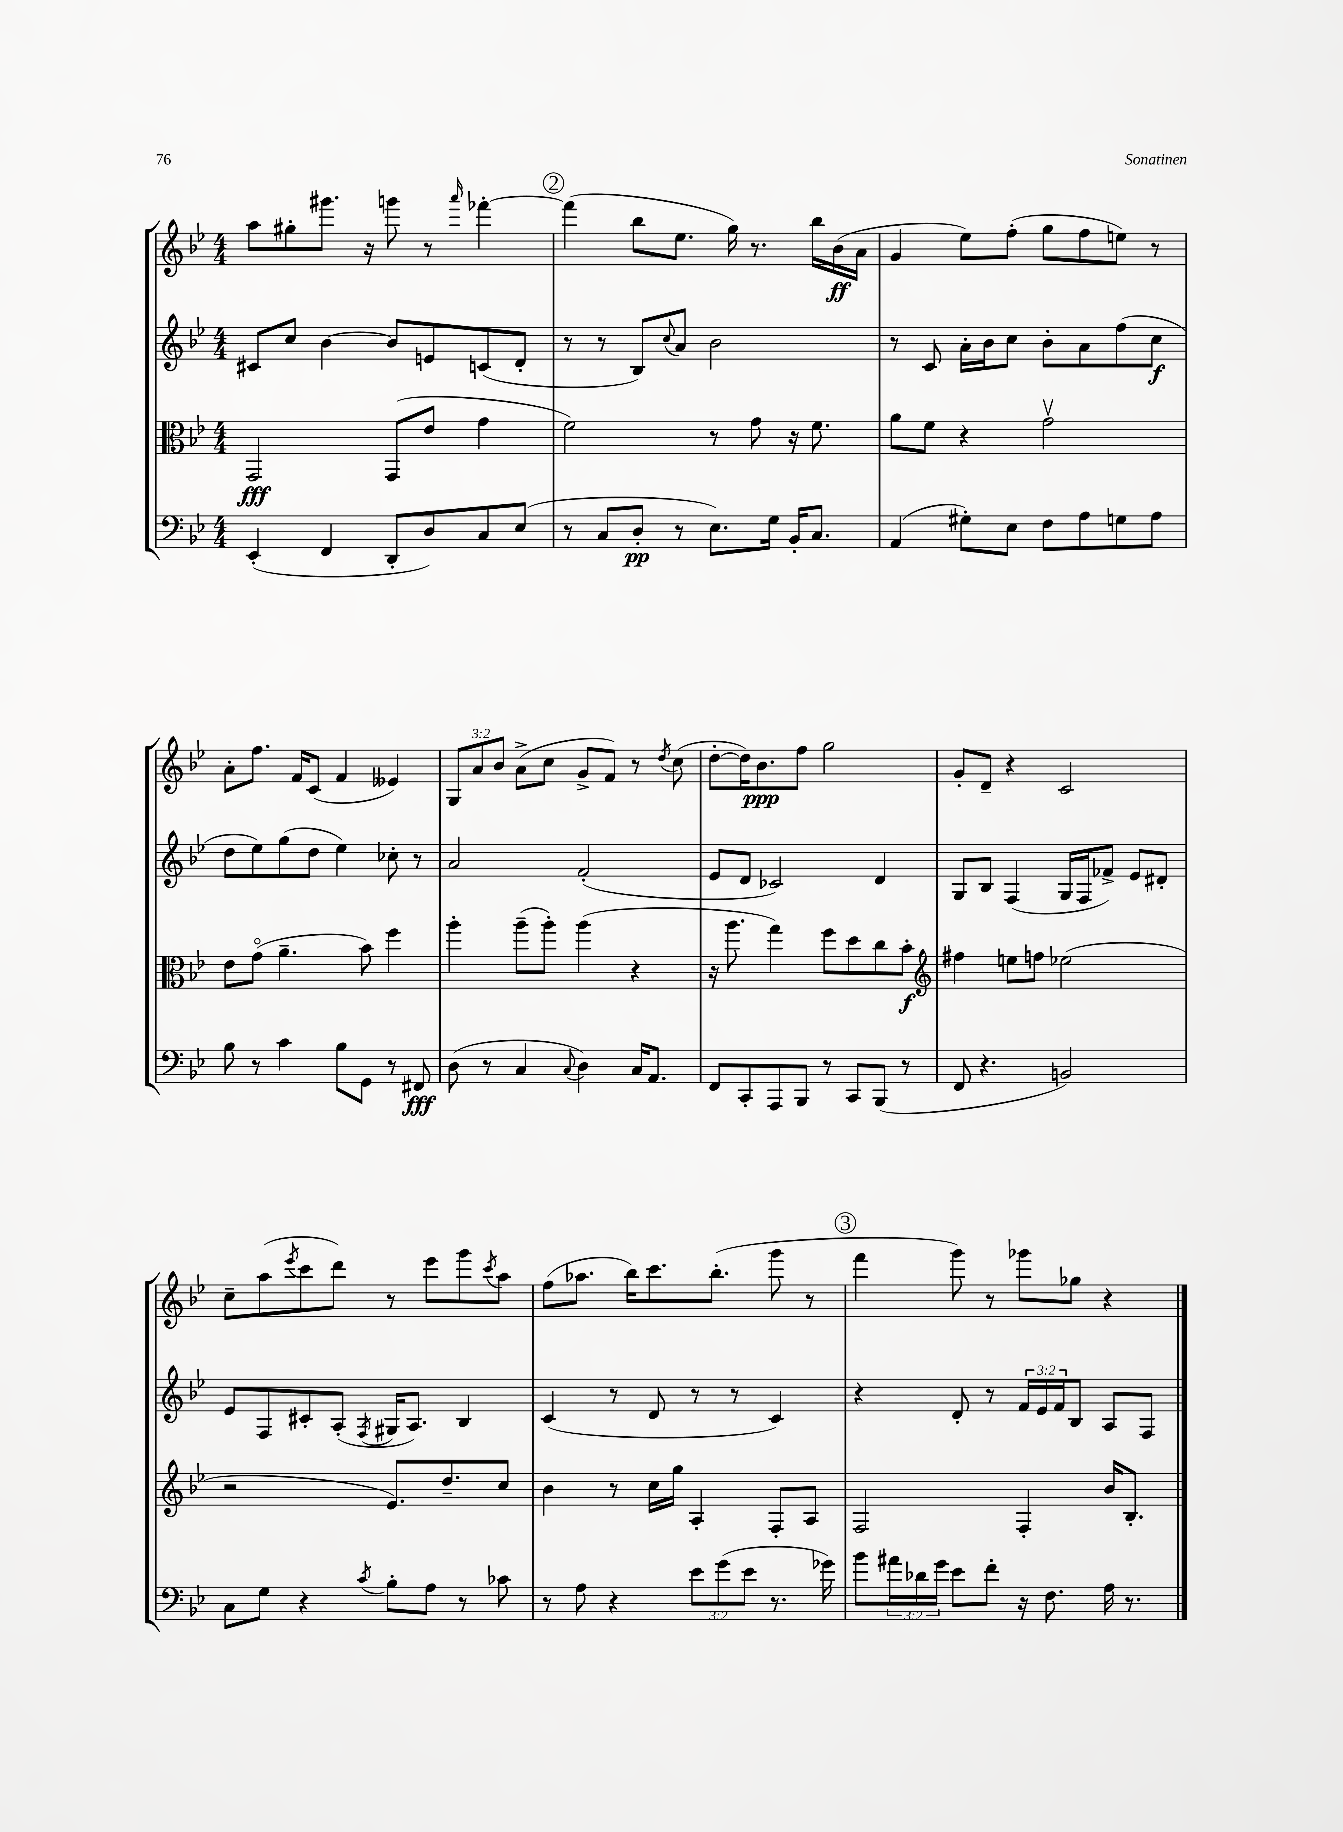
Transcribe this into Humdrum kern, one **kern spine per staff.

**kern	**dynam	**kern	**dynam	**kern	**dynam	**kern	**dynam
*part4	*part4	*part3	*part3	*part2	*part2	*part1	*part1
*staff4	*staff4	*staff3	*staff3	*staff2	*staff2	*staff1	*staff1
*clefF4	*	*clefC3	*	*clefG2	*	*clefG2	*
*k[b-e-]	*	*k[b-e-]	*	*k[b-e-]	*	*k[b-e-]	*
*M4/4	*	*M4/4	*	*M4/4	*	*M4/4	*
=38	=38	=38	=38	=38	=38	=38	=38
(4EE-'/	.	2GG/	fff	8c#X/L	.	8aa\L	.
.	.	.	.	8cc/J	.	8gg#X'\	.
4FF/	.	.	.	[4b-\	.	8.ggg#X\J	.
.	.	.	.	.	.	16r	.
8DD'/L	.	(8GG/L	.	8b-/L]	.	8gggn\	.
8D/)	.	8e-/J	.	8en/	.	8r	.
.	.	.	.	.	.	16qqaaa/	.
8C/	.	4g\	.	(8cn/	.	[4fff-X'\	.
(8E-/J	.	.	.	8d'/J	.	.	.
!!LO:REH:place=s1:t=2
=39	=39	=39	=39	=39	=39	=39	=39
8r	.	2f\)	.	8r	.	(4fff-\]	.
8C/L	.	.	.	8r	.	.	.
8D'/J	pp	.	.	8B-/L)	.	8bb-\L	.
.	.	.	.	8qqcc/	.	.	.
8r	.	.	.	8a/J	.	8.ee-\J	.
8.E-\L)	.	8r	.	2b-\	.	.	.
.	.	.	.	.	.	16gg\)	.
.	.	8g\	.	.	.	8.r	.
16G\Jk	.	.	.	.	.	.	.
16BB-'/KL	.	16r	.	.	.	.	.
8.C/J	.	8.f\	.	.	.	16bb-\LL	.
.	.	.	.	.	.	(16b-\	ff
.	.	.	.	.	.	16a\JJ	.
=40	=40	=40	=40	=40	=40	=40	=40
(4AA/	.	8a\L	.	8r	.	4g/	.
.	.	8f\J	.	8c/	.	.	.
8G#X'\L)	.	4r	.	16a'\LL	.	8ee-\L)	.
.	.	.	.	16b-\J	.	.	.
8E-\J	.	.	.	8cc\J	.	(8ff'\J	.
8F\L	.	2gv\	.	8b-'\L	.	8gg\L	.
8A\	.	.	.	8a\	.	8ff\	.
8Gn\	.	.	.	(8ff\	.	8een\J)	.
8A\J	.	.	.	8cc\J	f	8r	.
!!LO:LB:g=z
=41	=41	=41	=41	=41	=41	=41	=41
8B-\	.	8e-\L	.	8dd\L	.	8a'\L	.
8r	.	(8g\J	.	8ee-\)	.	8.ff\J	.
4c\	.	4.a~\	.	(8gg\	.	.	.
.	.	.	.	.	.	16f/KL	.
.	.	.	.	8dd\J	.	(8c/J	.
8B-\L	.	.	.	4ee-\)	.	4f/	.
8GG\J	.	8b-\)	.	.	.	.	.
8r	.	4ff\	.	8cc-X'\	.	4e--X/)	.
8FF#X/	fff	.	.	8r	.	.	.
=42	=42	=42	=42	=42	=42	=42	=42
(8D\	.	4aa'\	.	2a/	.	12G/L	.
.	.	.	.	.	.	12a/	.
8r	.	.	.	.	.	.	.
.	.	.	.	.	.	12b-/J	.
4C/	.	(8aa~\L	.	.	.	(8a^\L	.
.	.	8aa'\J)	.	.	.	8cc\J	.
8qqC/	.	.	.	.	.	.	.
4D\)	.	(4aa\	.	(2f'/	.	8g^/L	.
.	.	.	.	.	.	8f/J)	.
16C/KL	.	4r	.	.	.	8r	.
8.AA/J	.	.	.	.	.	.	.
.	.	.	.	.	.	8qdd/	.
.	.	.	.	.	.	(8cc\	.
=43	=43	=43	=43	=43	=43	=43	=43
8FF/L	.	16r	.	8e-/L	.	[8dd'\L	.
.	.	8.aa\	.	.	.	.	.
8CC'/	.	.	.	8d/J	.	16dd\K])	.
.	.	.	.	.	.	8.b-\	ppp
8AAA/	.	4gg\)	.	2c-X/)	.	.	.
8BBB-/J	.	.	.	.	.	8ff\J	.
8r	.	8ff\L	.	.	.	2gg\	.
8CC/L	.	8dd\	.	.	.	.	.
(8BBB-/J	.	8cc\	.	4d/	.	.	.
8r	.	8b-'\J	f	.	.	.	.
=44	=44	=44	=44	=44	=44	=44	=44
*	*	*clefG2	*	*	*	*	*
8FF/	.	4ff#X\	.	8G/L	.	8g'/L	.
4.r	.	.	.	8B-/J	.	8d~/J	.
.	.	8een\L	.	(4F/	.	4r	.
.	.	8ffn\J	.	.	.	.	.
2BBn/)	.	(2ee-X\	.	16G/LL	.	2c/	.
.	.	.	.	16F/J	.	.	.
.	.	.	.	8f-X^/J)	.	.	.
.	.	.	.	8e-/L	.	.	.
.	.	.	.	8d#X'/J	.	.	.
!!LO:LB:g=z
=45	=45	=45	=45	=45	=45	=45	=45
8C\L	.	2r	.	8e-/L	.	8cc~\L	.
8G\J	.	.	.	8F/	.	(8aa\	.
.	.	.	.	.	.	8qeee-/	.
4r	.	.	.	8c#X'/	.	8ccc\	.
.	.	.	.	(8A'/J	.	8ddd\J)	.
8qc/	.	.	.	8qF/	.	.	.
8B-'\L	.	8.e-/L)	.	16G#X/KL	.	8r	.
.	.	.	.	8.A/J)	.	.	.
8A\J	.	.	.	.	.	8eee-\L	.
.	.	8.dd~/	.	.	.	.	.
8r	.	.	.	4B-/	.	8ggg\	.
.	.	.	.	.	.	8qccc/	.
8c-X\	.	8cc/J	.	.	.	8aa\J	.
=46	=46	=46	=46	=46	=46	=46	=46
8r	.	4b-\	.	(4c/	.	(8ff\L	.
8A\	.	.	.	.	.	8.aa-X\J	.
4r	.	8r	.	8r	.	.	.
.	.	.	.	.	.	16bb-\KL)	.
.	.	16cc\LL	.	8d/	.	8.ccc\	.
.	.	16gg\JJ	.	.	.	.	.
12e-\L	.	4A'/	.	8r	.	.	.
.	.	.	.	.	.	(8.bb-'\J	.
(12g\	.	.	.	.	.	.	.
.	.	.	.	8r	.	.	.
12e-\J	.	.	.	.	.	.	.
8.r	.	8F'/L	.	4c/)	.	8ggg\	.
.	.	8A/J	.	.	.	8r	.
16g-X\)	.	.	.	.	.	.	.
!!LO:REH:place=s1:t=3
=47	=47	=47	=47	=47	=47	=47	=47
8b-\L	.	2F/	.	4r	.	4fff\	.
24a#X\L	.	.	.	.	.	.	.
24d-X\	.	.	.	.	.	.	.
24g\JJ	.	.	.	.	.	.	.
8e-\L	.	.	.	8d'/	.	8ggg\)	.
8f'\J	.	.	.	8r	.	8r	.
16r	.	4F'/	.	24f/LL	.	8ggg-X\L	.
.	.	.	.	24e-/	.	.	.
8.F\	.	.	.	.	.	.	.
.	.	.	.	24f/J	.	.	.
.	.	.	.	8B-/J	.	8gg-X\J	.
16A\	.	16b-/KL	.	8A/L	.	4r	.
8.r	.	8.B-'/J	.	.	.	.	.
.	.	.	.	8F/J	.	.	.
==	==	==	==	==	==	==	==
*-	*-	*-	*-	*-	*-	*-	*-
